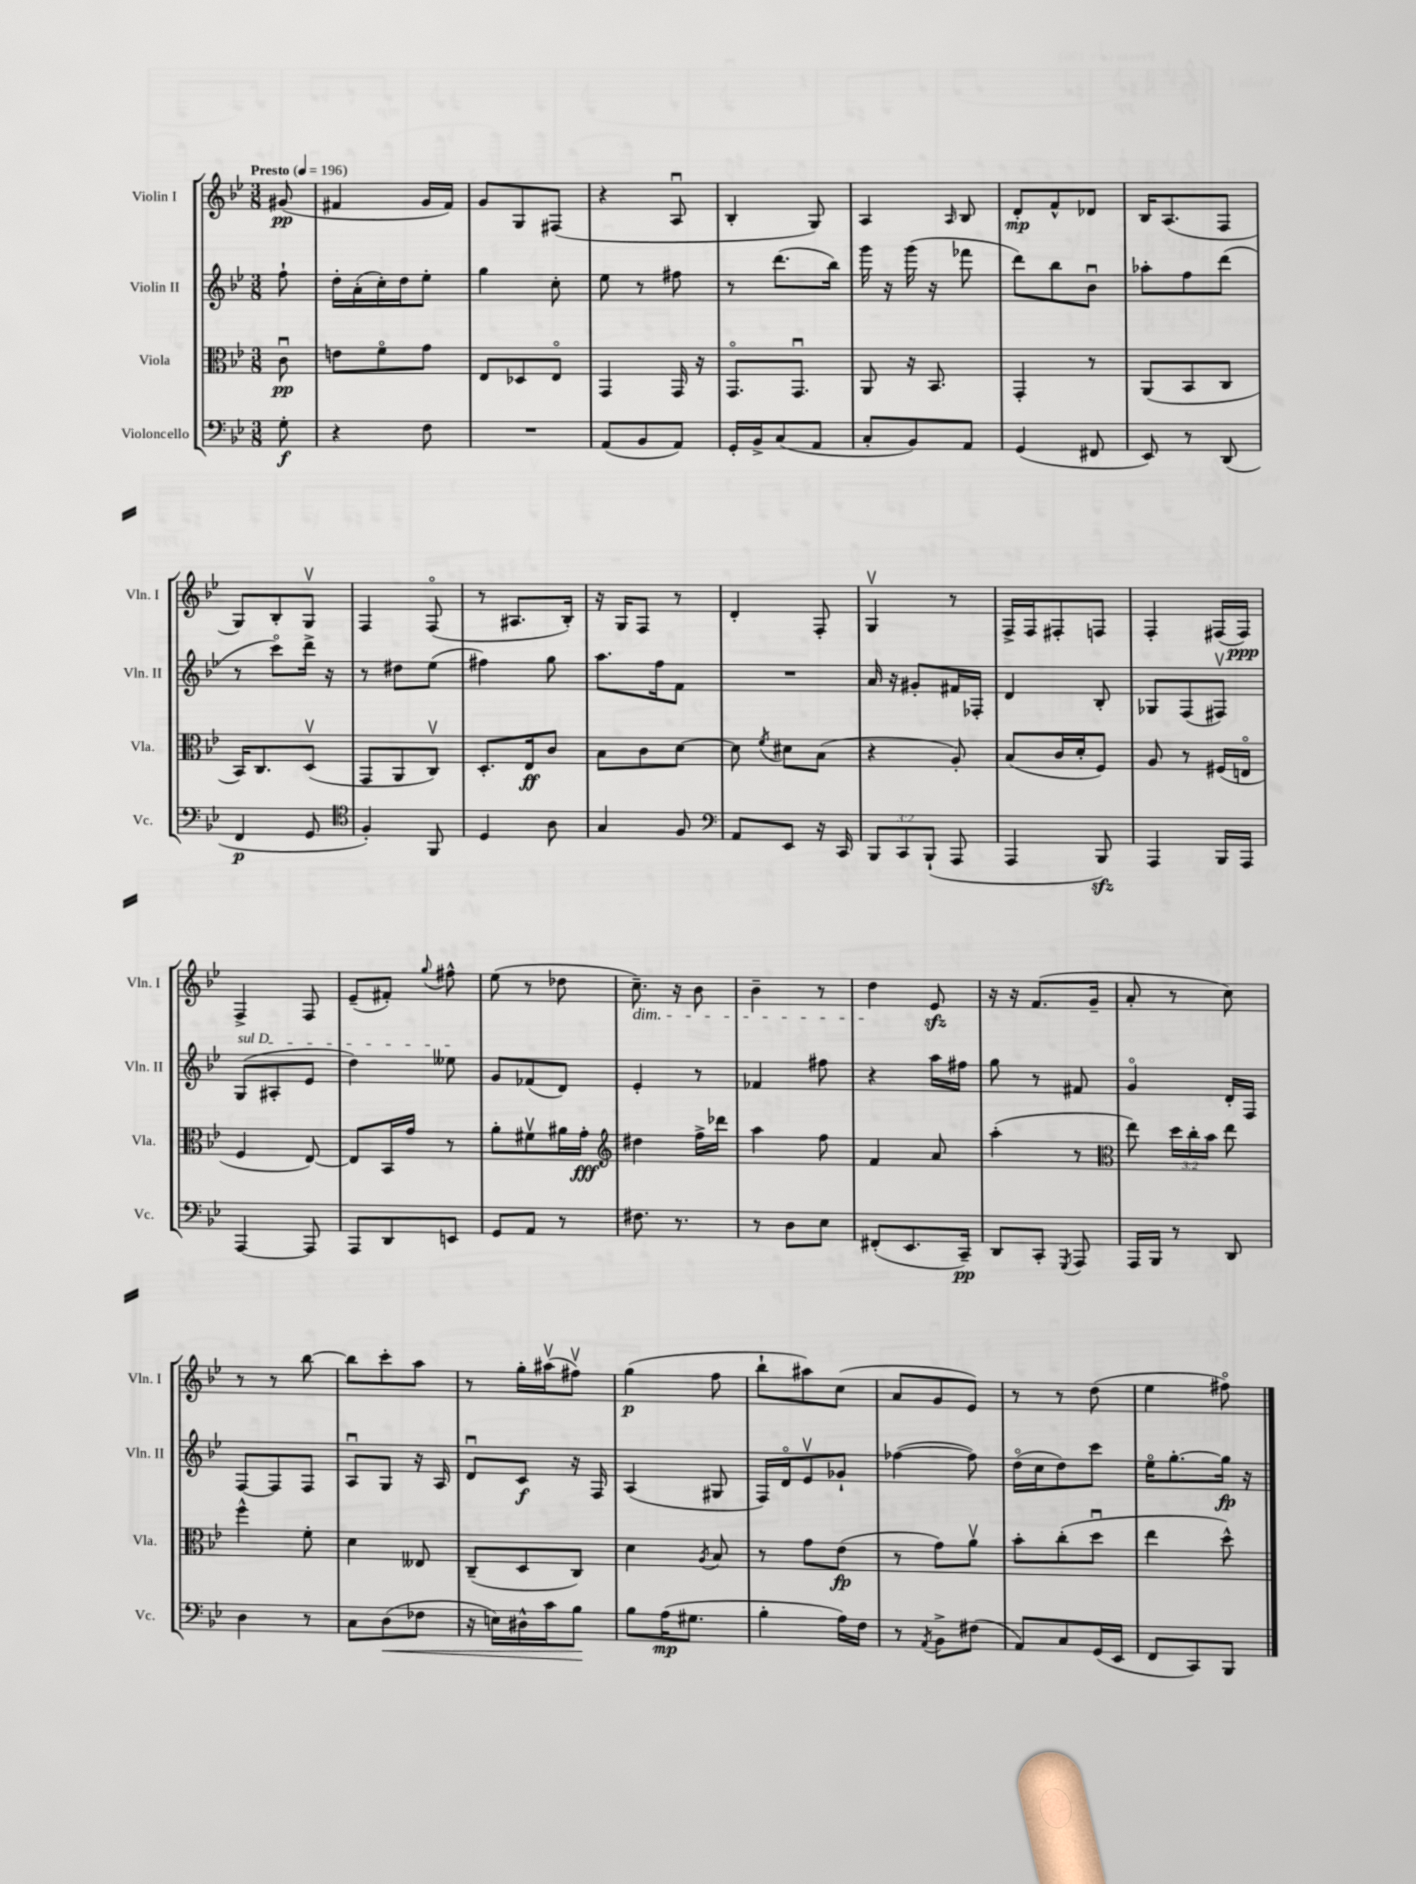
<<
\new StaffGroup <<
\new Staff = "s0" \with { instrumentName = "Violin I" shortInstrumentName = "Vln. I" } {
    \clef treble \key bes \major \numericTimeSignature \time 3/8 \partial 8 \tempo "Presto" 4 = 196
    \autoBeamOff gis'8\pp( |
    fis'4 g'16[ fis'16]) |
    g'8[ g8 fis8]( |
    r4 a8\downbow |
    bes4-. g8) |
    a4 \grace { a16 } bes8 |
    d'8[-.\mp f'8-^ des'8] |
    bes16[ a8.( f8] |
    g8[) bes8-. g8]\upbow |
    f4 f8\flageolet( |
    r8 ais8.[ bes16]-.) |
    r16 g16[ f8] r8 |
    d'4-. f8-. |
    g4\upbow r8 |
    f16[-> f16 fis8-. f8] |
    f4-. fis16[( fis16]\ppp) |
    f4-> f8 |
    ees'8[--( fis'8]-.) \appoggiatura { g''8 } fis''8-^ |
    ees''8( r8 des''8 |
    c''8.--\dim) r16 bes'8 |
    bes'4-- r8 |
    d''4\! ees'8\sfz |
    r16 r16 f'8.[( g'16]-- |
    a'8-. r8 c''8) |
    r8 r8 bes''8~ |
    bes''8[ c'''8-. a''8] |
    r8 g''16[-. ais''16\upbow( fis''8]\upbow) |
    g''4\p( f''8 |
    bes''8[-! ais''8) c''8]( |
    a'8[ g'8 ees'8]) |
    r8 r8 d''8( |
    ees''4 fis''8\flageolet) \bar "|." |
}
\new Staff = "s1" \with { instrumentName = "Violin II" shortInstrumentName = "Vln. II" } {
    \clef treble \key bes \major \numericTimeSignature \time 3/8 \partial 8
    \autoBeamOff f''8-! |
    d''16[-. a'16-.( c''16-.) d''16 ees''8]-. |
    g''4 c''8-. |
    ees''8 r8 fis''8 |
    r8 d'''8.[( bes''16]) |
    g'''16 r16 g'''16( r16 fes'''8 |
    d'''8[) bes''8 bes'8]\downbow |
    aes''8[-. f''8 d'''8]( |
    r8 c'''8[\flageolet) d'''16]-> r16 |
    r8 dis''8[ ees''8]( |
    fis''4) g''8 |
    a''8.[ f''16 f'8] |
    R4. |
    a'16 r16 gis'8[-. fis'16 fes16]-. |
    d'4 bes8-. |
    ges8[ f8( fis8]\upbow) |
    \once \override TextSpanner.bound-details.left.text = \markup { \italic "sul D" } g8[\startTextSpan( ais8-. ees'8] |
    d''4) eeses''8\stopTextSpan |
    g'8[ fes'8( d'8]) |
    ees'4-. r8 |
    fes'4 fis''8 |
    r4 a''16[ fis''16] |
    g''8 r8 fis'8 |
    g'4\flageolet d'16[-. f16] |
    f8[~ f8 f8] |
    a8[\downbow g8] r16 a16 |
    d'8[\downbow c'8]\f r16 f16 |
    a4( gis8 |
    f16[) d'16\flageolet ees'8\upbow ges'8]-! |
    fes''4~( fes''8) |
    d''16[\flageolet( c''16 d''8) c'''8] |
    ees''16[\flageolet g''8.~-. g''16]\fp r16 \bar "|." |
}
\new Staff = "s2" \with { instrumentName = "Viola" shortInstrumentName = "Vla." } {
    \clef alto \key bes \major \numericTimeSignature \time 3/8 \override Staff.TupletNumber.text = #tuplet-number::calc-fraction-text \partial 8
    \autoBeamOff c'8\downbow\pp |
    e'8[ f'8\flageolet g'8] |
    ees8[ des8 ees8]\flageolet |
    g,4 g,16 r16 |
    g,8.[\flageolet g,8.]\downbow |
    a,8 r16 bes,8. |
    g,4-. r8 |
    a,8[( bes,8 c8] |
    bes,16[) c8. d8]\upbow( |
    g,8[ a,8 c8]\upbow) |
    d8.[-. ees16\ff c'8] |
    bes8[ c'8 d'8]~ |
    d'8 \acciaccatura { f'8 } dis'8[ bes8]( |
    r4 a8-.) |
    bes8[( c'16 d'16-. f8]) |
    a8 r8 fis16[( e16]\flageolet |
    f4 ees8~) |
    ees8[ bes,16 g'16] r8 |
    a'8[-. fis'8\upbow ais'16 g'16]-.\fff |
    \clef treble dis''4 f''16[-> des'''16] |
    a''4 f''8 |
    f'4 a'8 |
    a''4-.( r8 |
    \clef alto ees''8) \tuplet 3/2 { d''16[ c''16-. bes'16] } ees''8 |
    f''4-^ f'8-. |
    d'4 eeses8 |
    c8[--( d8 c8]) |
    d'4 \acciaccatura { a8 } bes8 |
    r8 g'8[ ees'8]\fp( |
    r8 g'8[) a'8]\upbow |
    bes'8[-. c''8-.( d''8]\downbow |
    ees''4 d''8-^) \bar "|." |
}
\new Staff = "s3" \with { instrumentName = "Violoncello" shortInstrumentName = "Vc." } {
    \clef bass \key bes \major \numericTimeSignature \time 3/8 \override Staff.TupletNumber.text = #tuplet-number::calc-fraction-text \partial 8
    \autoBeamOff g8-.\f |
    r4 f8 |
    R4. |
    a,8[( bes,8 a,8]) |
    g,16[-. bes,16-> c8( a,8] |
    c8[-. bes,8) a,8] |
    g,4( fis,8 |
    ees,8) r8 d,8( |
    f,4\p g,8 |
    \clef tenor f4-.) f,8 |
    d4 a8 |
    g4 f8 |
    \clef bass a,8[ ees,8] r16 c,16 |
    \tuplet 3/2 { bes,,8[ c,8 bes,,8]-!( } a,,8 |
    a,,4 bes,,8\sfz) |
    a,,4 bes,,16[ a,,16] |
    a,,4~ a,,8 |
    a,,8[ d,8 e,8] |
    g,8[ a,8] r8 |
    fis8. r8. |
    r8 d8[ ees8] |
    fis,8[-.( ees,8. c,16]--\pp) |
    d,8[ c,8]-. \acciaccatura { g,,8 } a,,8 |
    a,,16[ bes,,16] r8 d,8 |
    d4 r8 |
    c8[ d8\<( fes8] |
    r16 e16[) dis16-^ c'16 bes8]\! |
    bes8[ a16\mp( gis8.] |
    bes4-. a16[) f16] |
    r8 \acciaccatura { a,8 } bes,8[-> fis8]( |
    a,8[) c8 g,16( ees,16] |
    f,8[ c,8) bes,,8] \bar "|." |
}
>>
>>
\layout { \context { \Score \remove "Bar_number_engraver" } }
